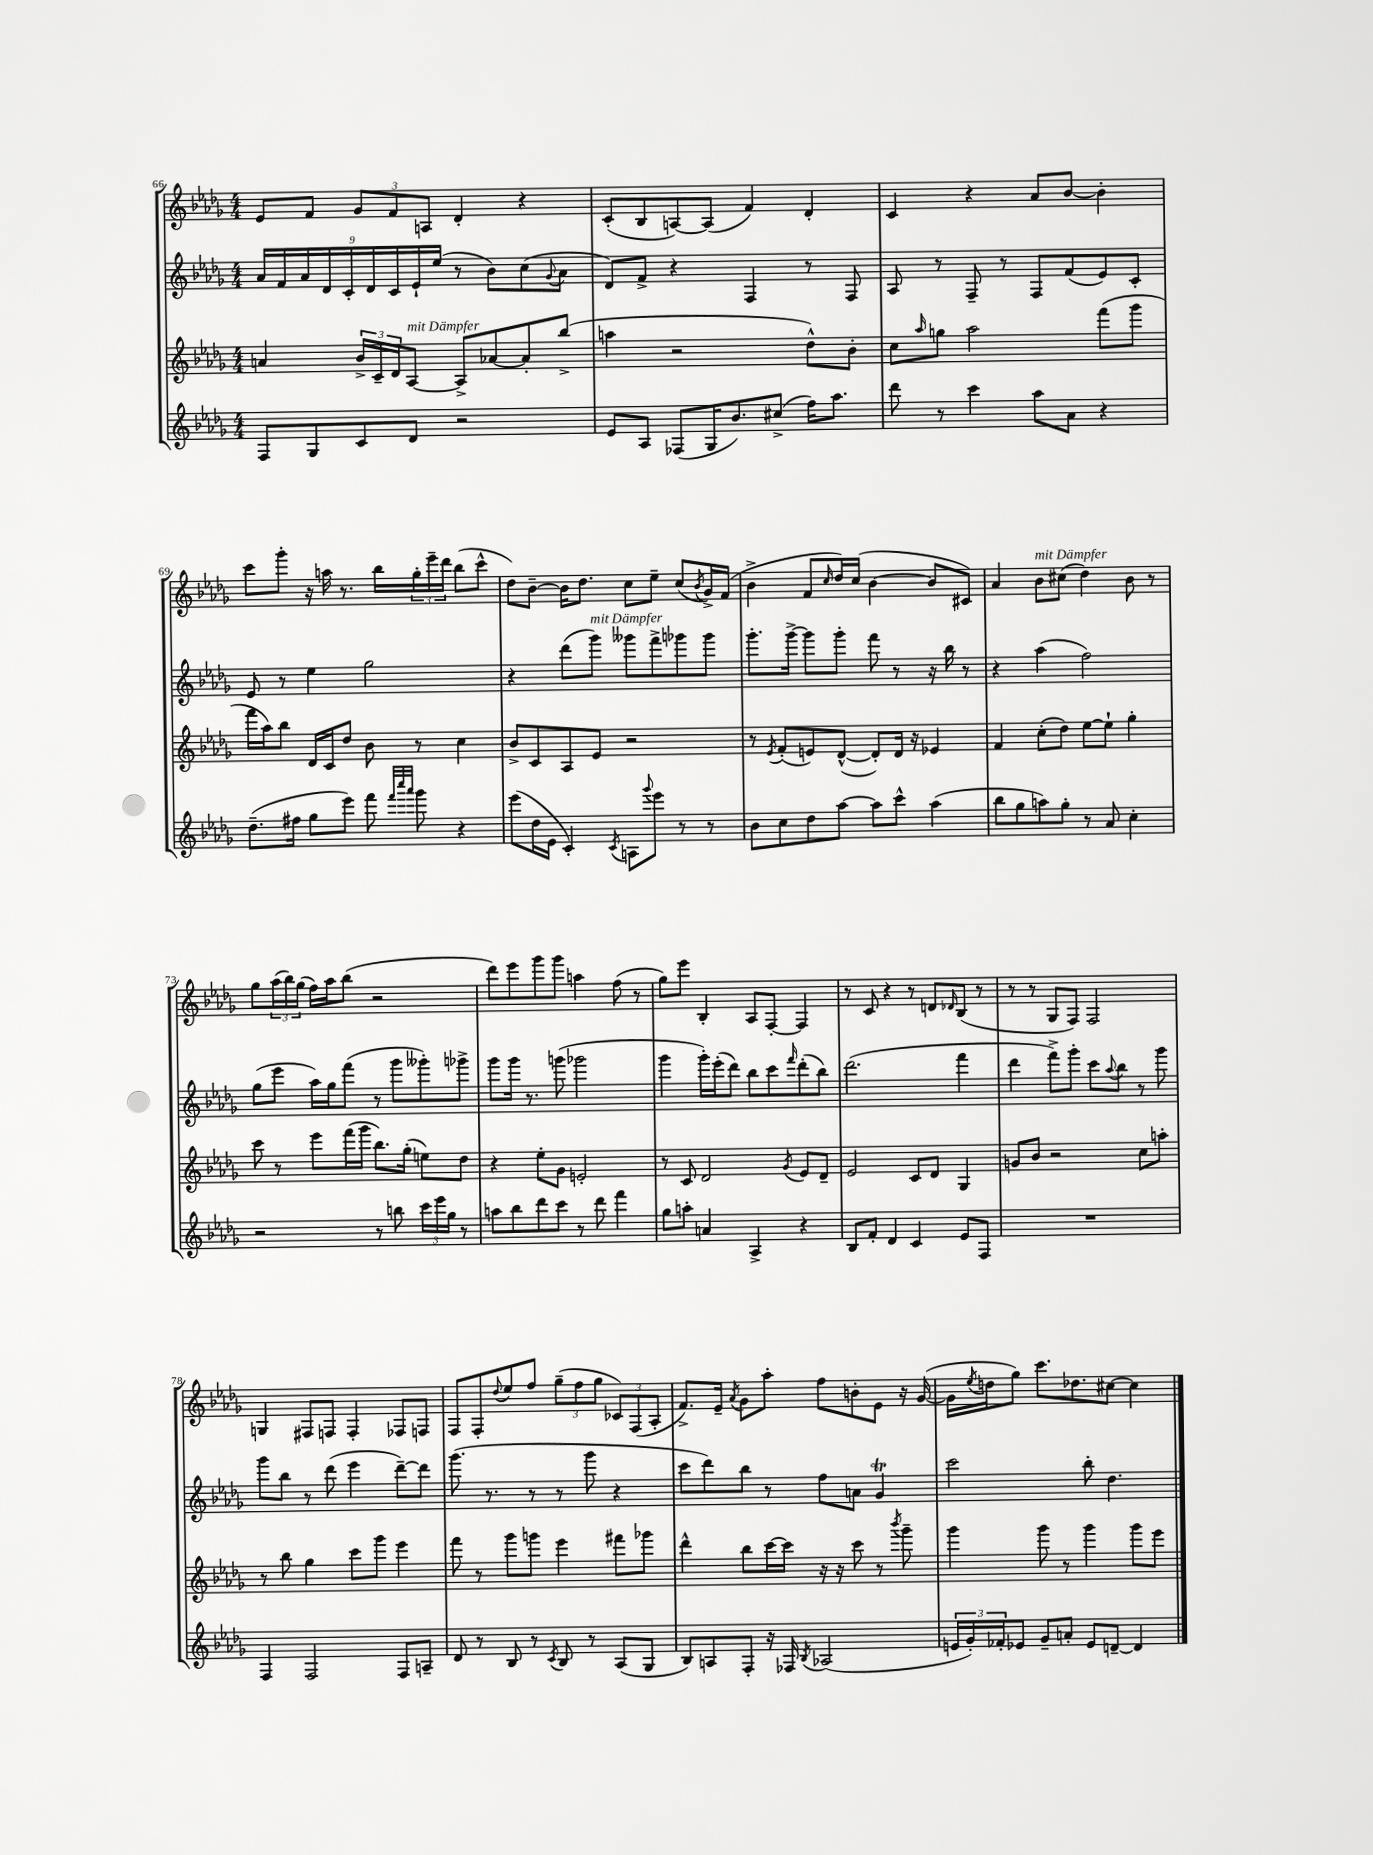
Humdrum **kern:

**kern	**kern	**kern	**kern
*staff4	*staff3	*staff2	*staff1
*clefG2	*clefG2	*clefG2	*clefG2
*k[b-e-a-d-g-]	*k[b-e-a-d-g-]	*k[b-e-a-d-g-]	*k[b-e-a-d-g-]
*M4/4	*M4/4	*M4/4	*M4/4
8F/L	4a/	18a-/LL	8e-/L
.	.	18f/	.
.	.	18a-/	.
8G-/	.	.	8f/J
.	.	18d-/	.
.	.	18c'/	.
8c/	24b-^/LL	.	12g-/L
.	.	18d-/	.
.	24c~/	.	.
.	24d-/J	18c/	12f/
8d-/J	[8A-/J	.	.
.	.	18e-`/	.
.	.	.	12A/J
.	.	(18ee-/JJ	.
2r	8A-^/]L	8r	4d-'/
.	[8a-/	8b-\L)	.
.	8a-'/]	(8cc\	4r
.	.	8qqg-/	.
.	(8bb-^/J	8a-\J	.
=	=	=	=
8e-/L	4aa\	8d-/L)	(8c'/L
8A-/J	.	8f^/J	8B-/
(8F-/L	2r	4r	[8A/)
16G-/K	.	.	(8A/]J
8.b-/)	.	.	.
.	.	4F/	4f/)
(8cc#^/J	.	.	.
16ff\LK)	8dd-^^\L)	8r	4d-'/
8.aa-\J	.	.	.
.	8b-'\J	8F/	.
=	=	=	=
8ddd-\	8cc\L	8A-/	4c/
.	16qqaa-/	.	.
8r	8gg\J	8r	.
4ccc\	2aa-\	8F~/	4r
.	.	8r	.
8aa-\L	.	8F/L	8a-/L
8a-\J	.	(8f/	[8b-/J
4r	(8fff\L	8e-/)	4b-'\]
.	8ggg-\J	8c'/J	.
=	=	=	=
(8.dd-~\L	16fff\LL	8e-/	8ccc\L
.	16aa-\J)	.	.
.	8bb-\J	8r	8ggg-'\J
16ff#\Jk	.	.	.
8gg-\L	16d-/LL	4ee-\	16r
.	16c/J	.	16aa\
8eee-\J)	8dd-/J	.	8.r
8fff\	8b-\	2gg-\	.
.	.	.	16bb-\LL
32qqfff/LLL	.	.	.
32qqcccc/	.	.	.
32qqaaa-/JJJ	.	.	.
8ggg-\	8r	.	24gg-'\
.	.	.	24eee-~\
.	.	.	24ddd-\JJ
4r	4cc\	.	(8bb-\L
.	.	.	8ccc^^\J
=	=	=	=
(8eee-\L	8b-^/L	4r	8dd-\L)
16dd-\L	8c/	.	[8b-~\J
16e-\JJ	.	.	.
4c'/)	8A-/	(8ddd-\L	16b-\]LK
.	.	.	8.dd-\J
.	8e-/J	8ggg-\J)	.
8qc/	.	.	.
8A\L	2r	8ggg--\L	8cc\L
8qqggg-/	.	.	.
8eee-\J	.	8fff^\	8ee-~\J
8r	.	8ggg-\	(8cc/L
.	.	.	8qb-/
8r	.	8ggg-\J	16g-^/L)
.	.	.	(16f/JJ
=	=	=	=
8b-\L	8r	8.ggg-'\L	4b-^\
.	8qe-/	.	.
8cc\	(8f'/L	.	.
.	.	[16ggg-^\Jk	.
8dd-\	8e/)	8ggg-\]L	8f/L
.	.	.	16qqcc/
[8aa-\J	([8d-^^/J	8ggg-'\J	16dd-/L)
.	.	.	(16cc/JJ
8aa-\]L	8d-'/]L)	8fff\	[4b-\
8ccc^^\J	16d-/Jk	8r	.
.	16r	.	.
(4aa-\	4e-/	16r	8b-/]L
.	.	16bb-\	.
.	.	8r	8c#/J)
=	=	=	=
8bb-\L	4f/	4r	4a-/
8gg-\	.	.	.
8aa\)	(8cc'\L	(4aa-\	8b-\L
8gg-'\J	8dd-\J)	.	(8cc#\J
8r	[8ee-\L	2ff\)	4dd-\)
8a-/	8ee-`\]J	.	.
4cc'\	4gg-'\	.	8b-\
.	.	.	8r
=	=	=	=
2r	8ccc\	(8gg-\L	8gg-\L
.	8r	8eee-\J	(24aa-\L
.	.	.	24bb-\)
.	.	.	(24gg-\JJ
.	8eee-\L	16aa-\LL)	16ff\LL)
.	.	16gg-\J	16aa-\J
.	(16fff\L	(8fff\J	(8bb-\J
.	16ggg-\JJ	.	.
8r	8.bb-\L)	8r	2r
8bb\	.	8ggg-\L	.
.	(16gg-'\Jk	.	.
24ccc\LL	8ee\L)	8ggg--'\)	.
24eee-\	.	.	.
24gg-\JJ	.	.	.
8r	8dd-\J	8ggg-^\J	.
=	=	=	=
8aa\L	4r	8ggg-\L	8ddd-\L)
8bb-\	.	16ggg-\Jk	8eee-\
.	.	8.r	.
8ddd-\	8ee-'\L	.	8ggg-\
8ccc\J	8g-\J	(8ggg\	8ggg-\J
8r	2e'/	2ggg-\	4aa\
8ddd-\	.	.	.
4fff\	.	.	(8ff\
.	.	.	8r
=	=	=	=
8gg-\L	8r	4ggg-\	8gg-\L)
8aa'\J	8c/	.	8eee-\J
4a/	2d-/	16ggg-'\LL)	4B-'/
.	.	(16eee-'\J	.
.	.	8ddd-\J)	.
4A-^/	.	8bb-\L	8A-/L
.	.	8ccc\	[8F'/J
.	8qg-/	16qqfff/	.
4r	8e-/L	(8ddd-'\	4F/]
.	8d-~/J	8bb-\J)	.
=	=	=	=
8B-/L	2e-/	(2.ddd-\	8r
8f'/J	.	.	8c/
4d-/	.	.	4r
4c/	8c/L	.	8r
.	8d-/J	.	8d/L
.	.	.	16qqd-/
8e-/L	4G-/	4fff\	(8B-/J
8F/J	.	.	8r
=	=	=	=
1r	8g/L	4ddd-\	8r
.	8b-/J	.	8r
.	2r	8fff^\L)	8G-/L
.	.	8ggg-'\J	8F/J)
.	.	8ccc\L	2F/
.	.	8qqaa-/	.
.	.	8bb-\J	.
.	8cc\L	8r	.
.	8aa'\J	8ggg-\	.
=	=	=	=
4F/	8r	8ggg-\L	4G/
.	8bb-\	8bb-\J	.
2F/	4gg-\	8r	8F#/L
.	.	(8ddd-\	8F/J
.	8ccc\L	4eee-\	4F'/
.	8ggg-\J	.	.
8F/L	4eee-\	[8ddd-~\L)	8F-/L
8A~/J	.	8ddd-\]J	8F/J
=	=	=	=
8d-/	8fff\	(8.ggg-\	8F/L
8r	8r	.	8F'/
.	.	8.r	.
.	.	.	8qqdd-/
8B-/	8ggg-\L	.	8ee-/
8r	8ggg\J	8r	8ff/J
8qc/	.	.	.
8B-/	4eee-\	8r	(12gg-~\L
.	.	.	12ff\
8r	.	8ggg-\	.
.	.	.	12gg-\J
(8A-/L	8fff#\L	4r	12c-/L)
.	.	.	(12F/
8G-/J	8ggg-\J	.	.
.	.	.	12A-'/J
=	=	=	=
8B-/L)	4ddd-^^\	8ccc\L	8.f^/L)
8A/	.	8ddd-\)	.
.	.	.	16e-~/Jk
.	.	.	8qa-/
8F'/J	8bb-\L	8bb-\J	8g-\L
16r	[16ccc\L	8r	8aa-'\J
16F-/	16ccc\]JJ	.	.
8qB-/	.	.	.
(2A-/	16r	8ff\L	8ff\L
.	16r	.	.
.	8ccc\	8a\J	8b'\
.	8r	4g-/	8e-\J
.	8qbbb-/	.	.
.	8ggg-~\	.	16r
.	.	.	([16g-/
=	=	=	=
24e/LL	4ggg-\	2ccc\	16g-\]LL
24g-'/)	.	.	.
.	.	.	8qee-/
.	.	.	16dd\J
24f-'/J	.	.	.
8e-/J	.	.	8gg-\J)
8g-~/L	8ggg-\	.	8.ccc\L
8a'/J	8r	.	.
.	.	.	8.dd-\
8e-/L	4ggg-\	8bb-'\	.
[8d~/J	.	4.dd-\	[8cc#\J
4d/]	8ggg-\L	.	4cc#\]
.	8eee-\J	.	.
==	==	==	==
*-	*-	*-	*-
